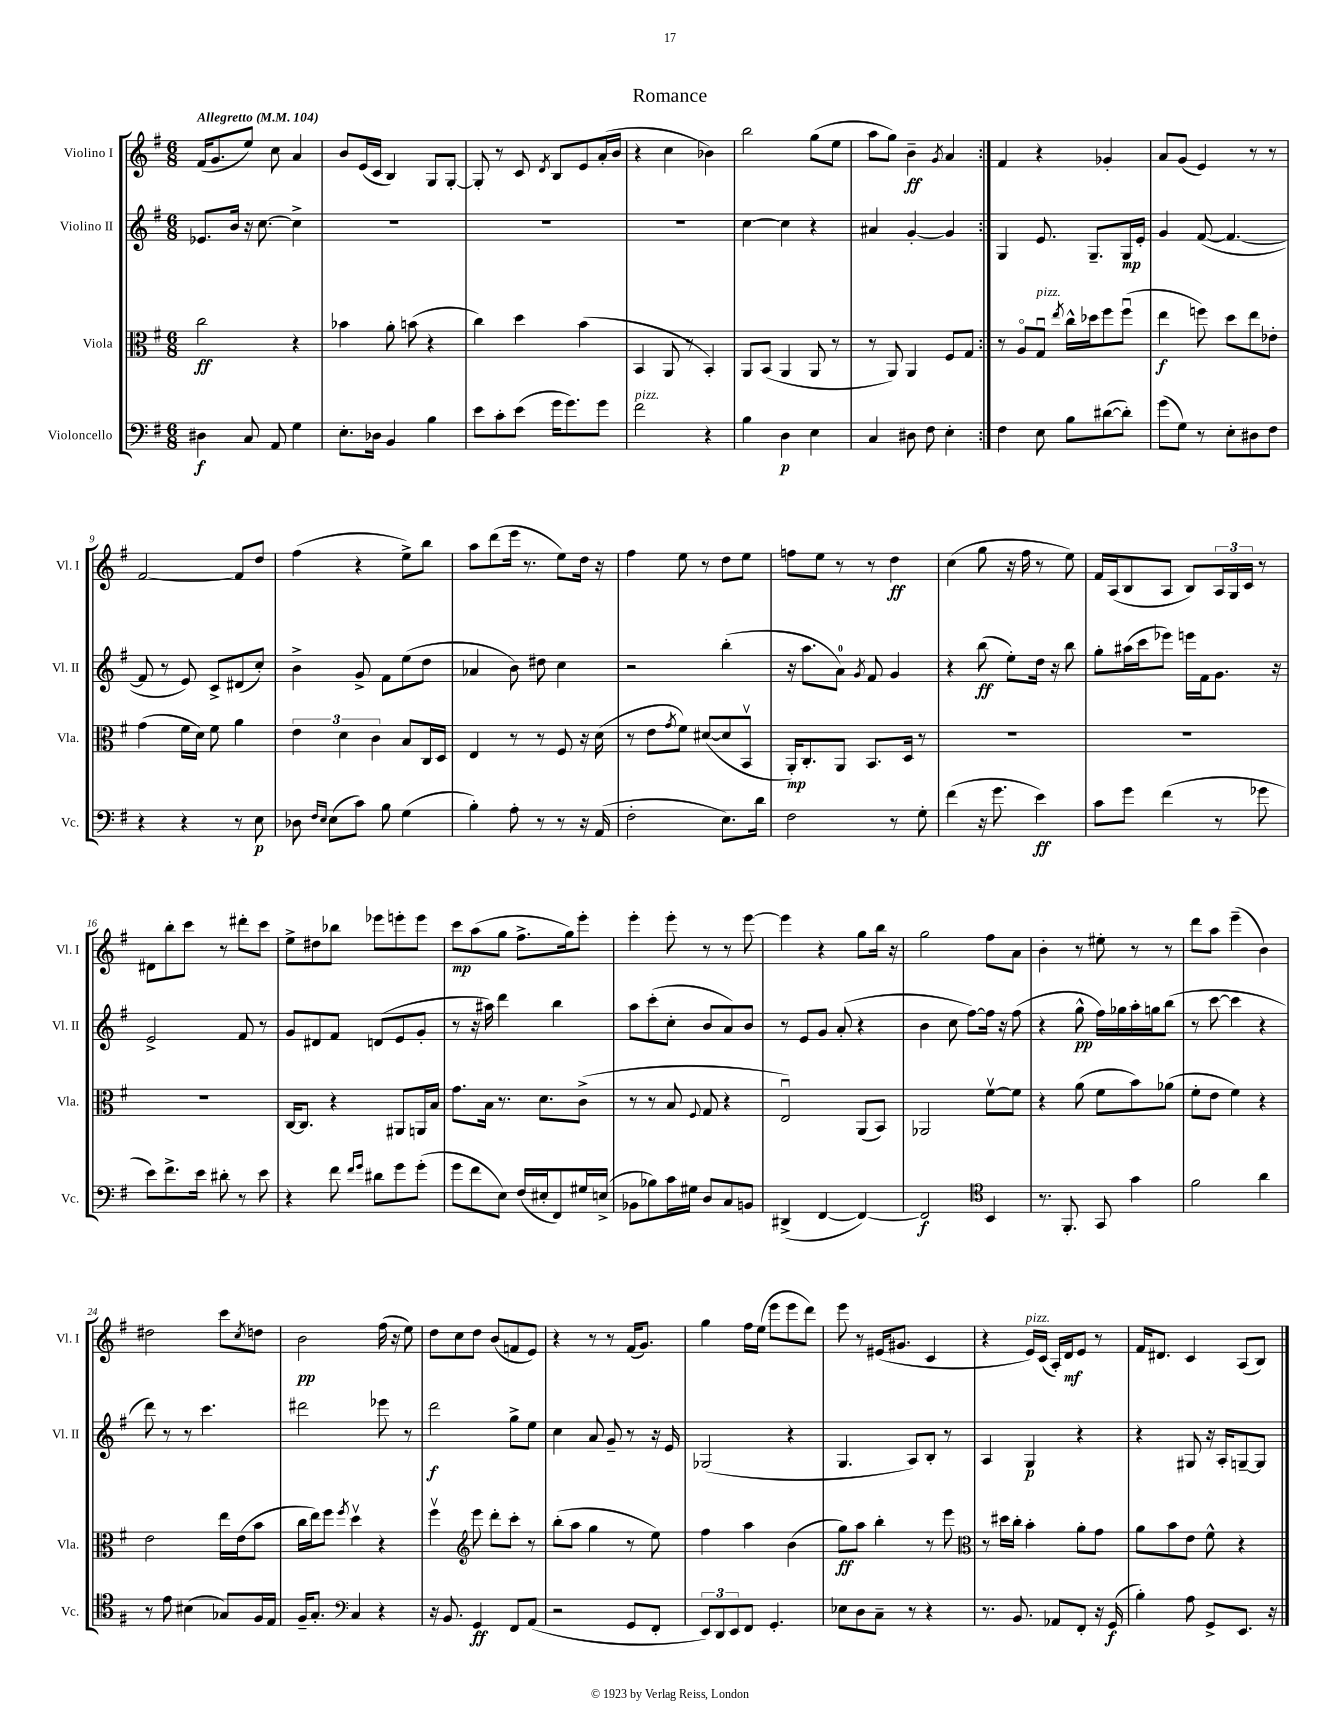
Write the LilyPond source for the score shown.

\header { title = "Romance" }
<<
\new StaffGroup <<
\new Staff = "s0" \with { instrumentName = "Violino I" shortInstrumentName = "Vl. I" } {
    \clef treble \key g \major \numericTimeSignature \time 6/8 \tempo "Allegretto" 4 = 104
    \repeat volta 2 { fis'16( g'8. e''8) c''8 a'4 |
    b'8 e'16( c'16 b4) g8 g8~-. |
    g8-. r8 c'8 \acciaccatura { d'8 } b8 e'8 a'16-.( b'16 |
    r4 c''4 bes'4) |
    b''2 g''8( e''8 |
    a''8 g''8) b'4--\ff \acciaccatura { g'8 } a'4 | }
    fis'4 r4 ges'4-. |
    a'8 g'8( e'4) r8 r8 |
    fis'2~ fis'8 d''8 |
    fis''4( r4 e''8->) b''8 |
    a''8 d'''8( e'''16 r8. e''8) d''16 r16 |
    fis''4 e''8 r8 d''8 e''8 |
    f''8 e''8 r8 r8 d''4\ff |
    c''4( g''8 r16 fis''16 r8 e''8) |
    fis'16 a16( b8 a8 b8) \tuplet 3/2 { a16 g16 c'16 } r8 |
    dis'8 b''8-. c'''8 r8 dis'''8-. c'''8 |
    e''8-> dis''8 bes''8 ees'''8 e'''8-. e'''8 |
    c'''8\mp a''8( g''8 fis''8.-> g''16) e'''8-. |
    e'''4-. e'''8-. r8 r8 e'''8~ |
    e'''4 r4 g''8 b''16 r16 |
    g''2 fis''8 a'8 |
    b'4-. r8 eis''8-. r8 r8 |
    d'''8 a''8 e'''4--( b'4) |
    dis''2 c'''8 \acciaccatura { c''8 } d''8 |
    b'2\pp fis''16( r16 e''8) |
    d''8 c''8 d''8 b'8( f'8 e'8) |
    r4 r8 r8 fis'16( g'8.) |
    g''4 fis''16 e''16( e'''8 e'''8 d'''8) |
    e'''8 r8 eis'16( gis'8. c'4 |
    r4 e'16^\markup { \italic "pizz." }) c'16( a16-.) d'16\mf e'8 r8 |
    fis'16 dis'8. c'4 a8( b8) \bar "|." |
}
\new Staff = "s1" \with { instrumentName = "Violino II" shortInstrumentName = "Vl. II" } {
    \clef treble \key g \major \numericTimeSignature \time 6/8
    \repeat volta 2 { ees'8. b'16 r16 c''8.~ c''4-> |
    R2. |
    R2. |
    R2. |
    c''4~ c''4 r4 |
    ais'4 g'4~-. g'4 | }
    g4 e'8. g8.-- g16\mp e'16-. |
    g'4 fis'8~( fis'4.~ |
    fis'8 r8 e'8) c'8-> dis'8( c''8-.) |
    b'4-> g'8-> fis'8 e''8( d''8 |
    aes'4 b'8) dis''8 c''4 |
    r2 b''4-.( |
    r16 a''8. a'8-0) \acciaccatura { g'8 } fis'8 g'4 |
    r4 b''8\ff( e''8-.) d''16 r16 b''8 |
    g''8-. ais''16( c'''16 ees'''8) e'''16 fis'16 g'8. r16 |
    e'2-> fis'8 r8 |
    g'8 dis'8 fis'8 d'8( e'8 g'8-. |
    r8 r16 ais''16) d'''4 b''4 |
    a''8 c'''8-.( c''8-. b'8 a'8) b'8 |
    r8 e'8 g'8 a'8-.( r4 |
    b'4 c''8 fis''8~) fis''16 r16 fis''8( |
    r4 g''8-^\pp fis''16) ges''16 a''16-. g''16 b''8( |
    r8 c'''8~ c'''4 r4 |
    d'''8) r8 r8 c'''4. |
    dis'''2 ees'''8 r8 |
    d'''2\f g''8-> e''8 |
    c''4 a'8 g'8-- r8 r16 e'16 |
    ges2( r4 |
    g4. a8) b8-. r8 |
    a4 g4\p r4 |
    r4 gis8 r16 a16-. g8~-- g8 \bar "|." |
}
\new Staff = "s2" \with { instrumentName = "Viola" shortInstrumentName = "Vla." } {
    \clef alto \key g \major \numericTimeSignature \time 6/8
    \repeat volta 2 { c''2\ff r4 |
    bes'4 a'8-. b'8( r4 |
    c''4) d''4 b'4( |
    b,4 a,8 r8 b,4-.) |
    a,8 b,8( a,4 a,8 r8 |
    r8 a,8) a,4 fis8 g8 | }
    r8 a8\flageolet g8\downbow^\markup { \italic "pizz." } \acciaccatura { e''8 } c''16-^ des''16 fis''8 fis''8\downbow( |
    e''4\f f''8) d''8 e''8 ees'8-. |
    g'4( fis'16 d'16) fis'8 a'4 |
    \tuplet 3/2 { e'4 d'4 c'4 } b8 c16 d16 |
    e4 r8 r8 fis8 r16 d'16( |
    r8 e'8 \acciaccatura { g'8 } fis'8) dis'8~( dis'8 b,8\upbow |
    a,16-.\mp) c8.-. a,8 b,8. d16 r8 |
    R2. |
    R2. |
    R2. |
    c16~ c8. r4 ais,8 a,16 b16 |
    g'8. b16 r8. d'8. c'8->( |
    r8 r8 b8 \appoggiatura { fis8 } g8 r4 |
    e2\downbow) a,8( b,8) |
    aes,2 fis'8~\upbow fis'8 |
    r4 a'8( fis'8 b'8) aes'8( |
    fis'8-. e'8 fis'4) r4 |
    e'2 e''16 e'16( b'8 |
    c''16 e''16) fis''8 \acciaccatura { fis''8 } d''4\upbow r4 |
    fis''4\upbow \clef treble e'''8 d'''8-. c'''8-. r8 |
    b''8-.( a''8 g''4 r8 e''8) |
    fis''4 a''4 b'4( |
    g''8\ff) a''8 b''4-. r8 e'''8 |
    \clef alto r8 dis''16 c''16-. b'4-. a'8-. g'8 |
    a'8 b'8 e'8 fis'8-^ r4 \bar "|." |
}
\new Staff = "s3" \with { instrumentName = "Violoncello" shortInstrumentName = "Vc." } {
    \clef bass \key g \major \numericTimeSignature \time 6/8
    \repeat volta 2 { dis4\f c8 a,8 g4 |
    e8.-. des16 b,4 b4 |
    e'8 c'8-. e'8( g'16 g'8.) g'8 |
    fis'2^\markup { \italic "pizz." } r4 |
    b4 d4\p e4 |
    c4 dis8 fis8 e4-. | }
    fis4 e8 b8 dis'8~( dis'8-.) |
    g'8( g8) r8 e8-. dis8 fis8 |
    r4 r4 r8 e8\p |
    des8 \grace { fis16 e16 } e8( c'8) b8 g4( |
    b4-.) a8-. r8 r8 r16 a,16( |
    fis2-. e8.) d'16 |
    fis2 r8 g8-. |
    fis'4( r16 g'8. e'4\ff) |
    c'8 g'8 fis'4( r8 ges'8 |
    e'8) fis'8.-> e'16 dis'8-. r8 e'8 |
    r4 fis'8 \grace { fis'16 g'16 } dis'8 g'8 g'8-.( |
    g'8 fis'8 e8) fis16( eis16-. fis,8) gis16 e16->( |
    bes,8 bes8) c'16 gis16 d8 c8 b,8 |
    dis,4->( fis,4~ fis,4~) |
    fis,2\f \clef tenor b,4 |
    r8. fis,8.-. g,8 g'4 |
    fis'2 a'4 |
    r8 e'8 bis4( ges8) fis16 e16 |
    fis16-- g8.-. \clef bass c4 r4 |
    r16 b,8. g,4\ff fis,8 a,8( |
    r2 g,8 fis,8-. |
    \tuplet 3/2 { e,8) d,8 e,8 } fis,8 g,4.-. |
    ees8 d8 c8-- r8 r4 |
    r8. b,8. aes,8 fis,8-. r16 g,16\f( |
    b4-.) a8 g,8-> e,8. r16 \bar "|." |
}
>>
>>
